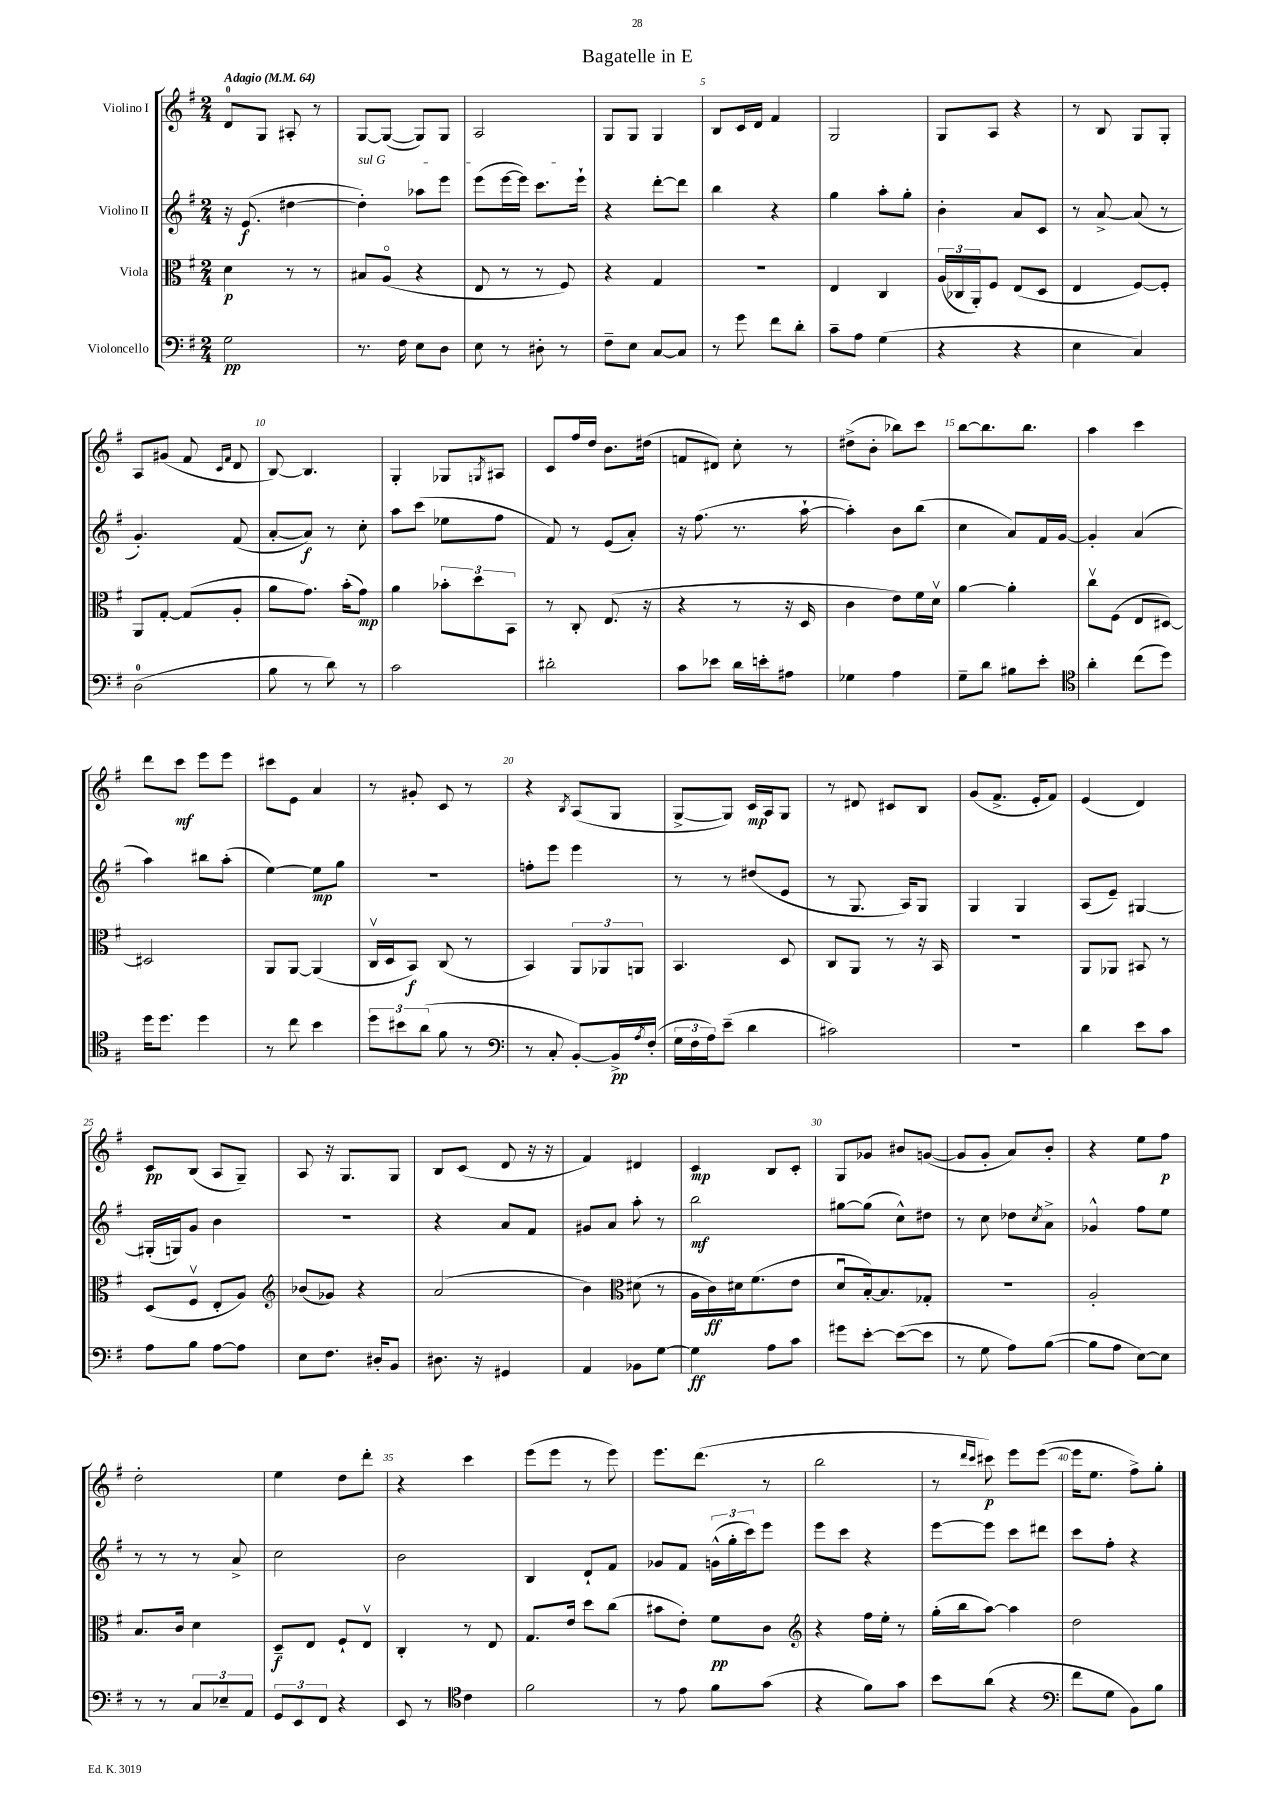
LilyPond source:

\header { title = "Bagatelle in E" }
<<
\new StaffGroup <<
\new Staff = "s0" \with { instrumentName = "Violino I" } {
    \clef treble \key g \major \numericTimeSignature \time 2/4 \tempo "Adagio" 4 = 64
    d'8-0 g8 ais8-. r8 |
    g8~ g8~( g8) g8 |
    a2 |
    g8 g8 g4 |
    b8 c'16 d'16 fis'4 |
    g2 |
    g8 a8 r4 |
    r8 b8 g8 g8-. |
    a8 gis'8( fis'8 \grace { c'16 fis'16 } d'8 |
    b8~) b4. |
    g4-. ges8 \acciaccatura { g8 } ais8 |
    c'8 fis''16 d''16 b'8. dis''16( |
    f'8 dis'8) c''8-. r8 |
    dis''8->( b'8-. bes''8) c'''8 |
    b''8~ b''8. b''8. |
    a''4 c'''4 |
    d'''8 c'''8\mf e'''8 e'''8 |
    cis'''8 e'8 a'4 |
    r8 gis'8-. c'8 r8 |
    r4 \acciaccatura { b8 } a8( g8 |
    g8~-> g8) c'16\mp a16 g8 |
    r8 dis'8 cis'8 b8 |
    g'8( fis'8.-> e'16-. fis'8) |
    e'4( d'4) |
    c'8\pp b8( a8 g8--) |
    a8 r16 g8. g8 |
    b8 c'8( d'8 r16 r16 |
    fis'4) dis'4 |
    c'4\mp b8 c'8-. |
    g8 ges'8 bis'8 g'8~( |
    g'8 g'8-. a'8) b'8-. |
    r4 e''8 fis''8\p |
    d''2-. |
    e''4 d''8 d'''8-. |
    r4 c'''4 |
    e'''8( e'''8 r8 e'''8) |
    e'''8. d'''8.( r8 |
    b''2 |
    r8 \grace { d'''16 c'''16 } cis'''8\p) e'''8 e'''8~( |
    e'''16 e''8. fis''8->) g''8-. \bar "|." |
}
\new Staff = "s1" \with { instrumentName = "Violino II" } {
    \clef treble \key g \major \numericTimeSignature \time 2/4
    r16 e'8.\f( dis''4~ |
    \once \override TextSpanner.bound-details.left.text = \markup { \italic "sul G" } dis''4-.\startTextSpan) aes''8 e'''8 |
    e'''8( e'''16~ e'''16) c'''8. e'''16-!\stopTextSpan |
    r4 d'''8~-. d'''8 |
    b''4 r4 |
    g''4 a''8-. g''8-. |
    b'4-. a'8 c'8 |
    r8 a'8~-> a'8( r8 |
    g'4.-.) fis'8( |
    a'8~-. a'8\f) r8 c''8-. |
    a''8 c'''8( ees''8 fis''8 |
    fis'8) r8 e'8( a'8-.) |
    r16 fis''8.( r8. a''16~-! |
    a''4-.) b'8 b''8( |
    c''4 a'8) fis'16 g'16~ |
    g'4-. a'4( |
    a''4) bis''8 a''8-.( |
    e''4~) e''8\mp g''8 |
    r2 |
    f''8-. e'''8 e'''4 |
    r8 r8 dis''8( e'8 |
    r8 g8. a16) g8 |
    g4 g4 |
    a8( e'8--) gis4~ |
    gis16-.( g16) g'8 b'4 |
    R2 |
    r4 a'8 fis'8 |
    gis'8 a'8 a''8-. r8 |
    b''2\mf |
    gis''8~ gis''8( c''8-^) dis''8 |
    r8 c''8 des''8 \acciaccatura { c''8 } a'8-> |
    ges'4-^ fis''8 e''8 |
    r8 r8 r8 a'8-> |
    c''2 |
    b'2 |
    b4 d'8-! fis'8 |
    ges'8 fis'8 \tuplet 3/2 { g'16-^( g''16-. c'''16) } e'''8 |
    e'''8 c'''8 r4 |
    e'''8~ e'''8 c'''8 dis'''8 |
    c'''8 fis''8-. r4 \bar "|." |
}
\new Staff = "s2" \with { instrumentName = "Viola" } {
    \clef alto \key g \major \numericTimeSignature \time 2/4
    d'4\p r8 r8 |
    bis8 a8\flageolet( r4 |
    e8 r8 r8 fis8) |
    r4 g4 |
    r2 |
    e4 c4 |
    \tuplet 3/2 { a16( ces16 a,16-.) } fis8 e8( d8 |
    e4 fis8~) fis8-. |
    a,8 g8~-. g8( a8-. |
    a'8 g'8.) b'16-.( g'8\mp) |
    a'4 \tuplet 3/2 { bes'8-. d''8 b,8 } |
    r8 c8-. e8.( r16 |
    r4 r8 r16 d16 |
    c'4 e'8) fis'16 d'16\upbow |
    a'4~ a'4-. |
    c''8\upbow fis8( e8 dis8~) |
    dis2 |
    a,8 a,8~ a,4( |
    c16\upbow d16 b,8\f) c8( r8 |
    b,4) \tuplet 3/2 { a,8 aes,8 a,8 } |
    b,4. d8 |
    c8 a,8 r8 r16 b,16 |
    r2 |
    a,8 aes,8 bis,8 r8 |
    d8( fis8\upbow e8-. a8) |
    \clef treble bes'8( ges'8) r4 |
    a'2( |
    b'4) \clef alto dis'8( r8 |
    a16 c'16\ff) dis'16 fis'8.( e'8 |
    d'8\downbow b16~-.) b8. ges8-. |
    r2 |
    a2-. |
    b8. c'16 d'4 |
    d8--\f e8 fis8-! e8\upbow |
    c4-. r8 e8 |
    g8. e'16 d''8 c''8( |
    bis'8 e'8-.) fis'8\pp c'8 |
    \clef treble r4 fis''16 e''16-. r8 |
    g''16-.( b''16 a''8~) a''4 |
    d''2 \bar "|." |
}
\new Staff = "s3" \with { instrumentName = "Violoncello" } {
    \clef bass \key g \major \numericTimeSignature \time 2/4
    g2\pp |
    r8. fis16 e8 d8 |
    e8 r8 dis8-. r8 |
    fis8-- e8 c8~ c8 |
    r8 g'8 fis'8 d'8-. |
    c'8-- a8 g4( |
    r4 r4 |
    e4 c4) |
    d2-0( |
    b8 r8 d'8) r8 |
    c'2 |
    dis'2-. |
    c'8 ees'8 d'16 e'16-. ais8 |
    ges4 a4 |
    g8-- d'8 bis8 e'8-. |
    \clef tenor a'4-. c''8( d''8) |
    d''16 d''8. d''4 |
    r8 c''8 b'4 |
    \tuplet 3/2 { d''8 bis'8 a'8( } fis'8 r8 |
    \clef bass r8 c8-. b,8~-.) b,16->\pp \acciaccatura { a8 } fis16-.( |
    \tuplet 3/2 { g16 fis16 a16) } e'8--( d'4 |
    cis'2) |
    R2 |
    d'4 e'8 c'8 |
    a8 b8 a8~ a8 |
    e8 fis8. dis16-. b,8 |
    dis8. r16 gis,4 |
    a,4 bes,8 g8~ |
    g4\ff a8 c'8 |
    gis'8 e'8~-. e'8~( e'8 |
    r8 g8 a8) b8~( |
    b8 a8 e8~) e8 |
    r8 r8 \tuplet 3/2 { c8 ees8-- a,8 } |
    \tuplet 3/2 { g,8 e,8 fis,8 } r4 |
    e,8 r8 \clef tenor c'4 |
    fis'2 |
    r8 e'8 fis'8 g'8( |
    r4 fis'8) g'8 |
    b'8 a'8( r4 |
    \clef bass fis'8 g8 b,8) b8 \bar "|." |
}
>>
>>
\layout { \context { \Score \override BarNumber.break-visibility = ##(#f #t #t) barNumberVisibility = #(every-nth-bar-number-visible 5) } }
